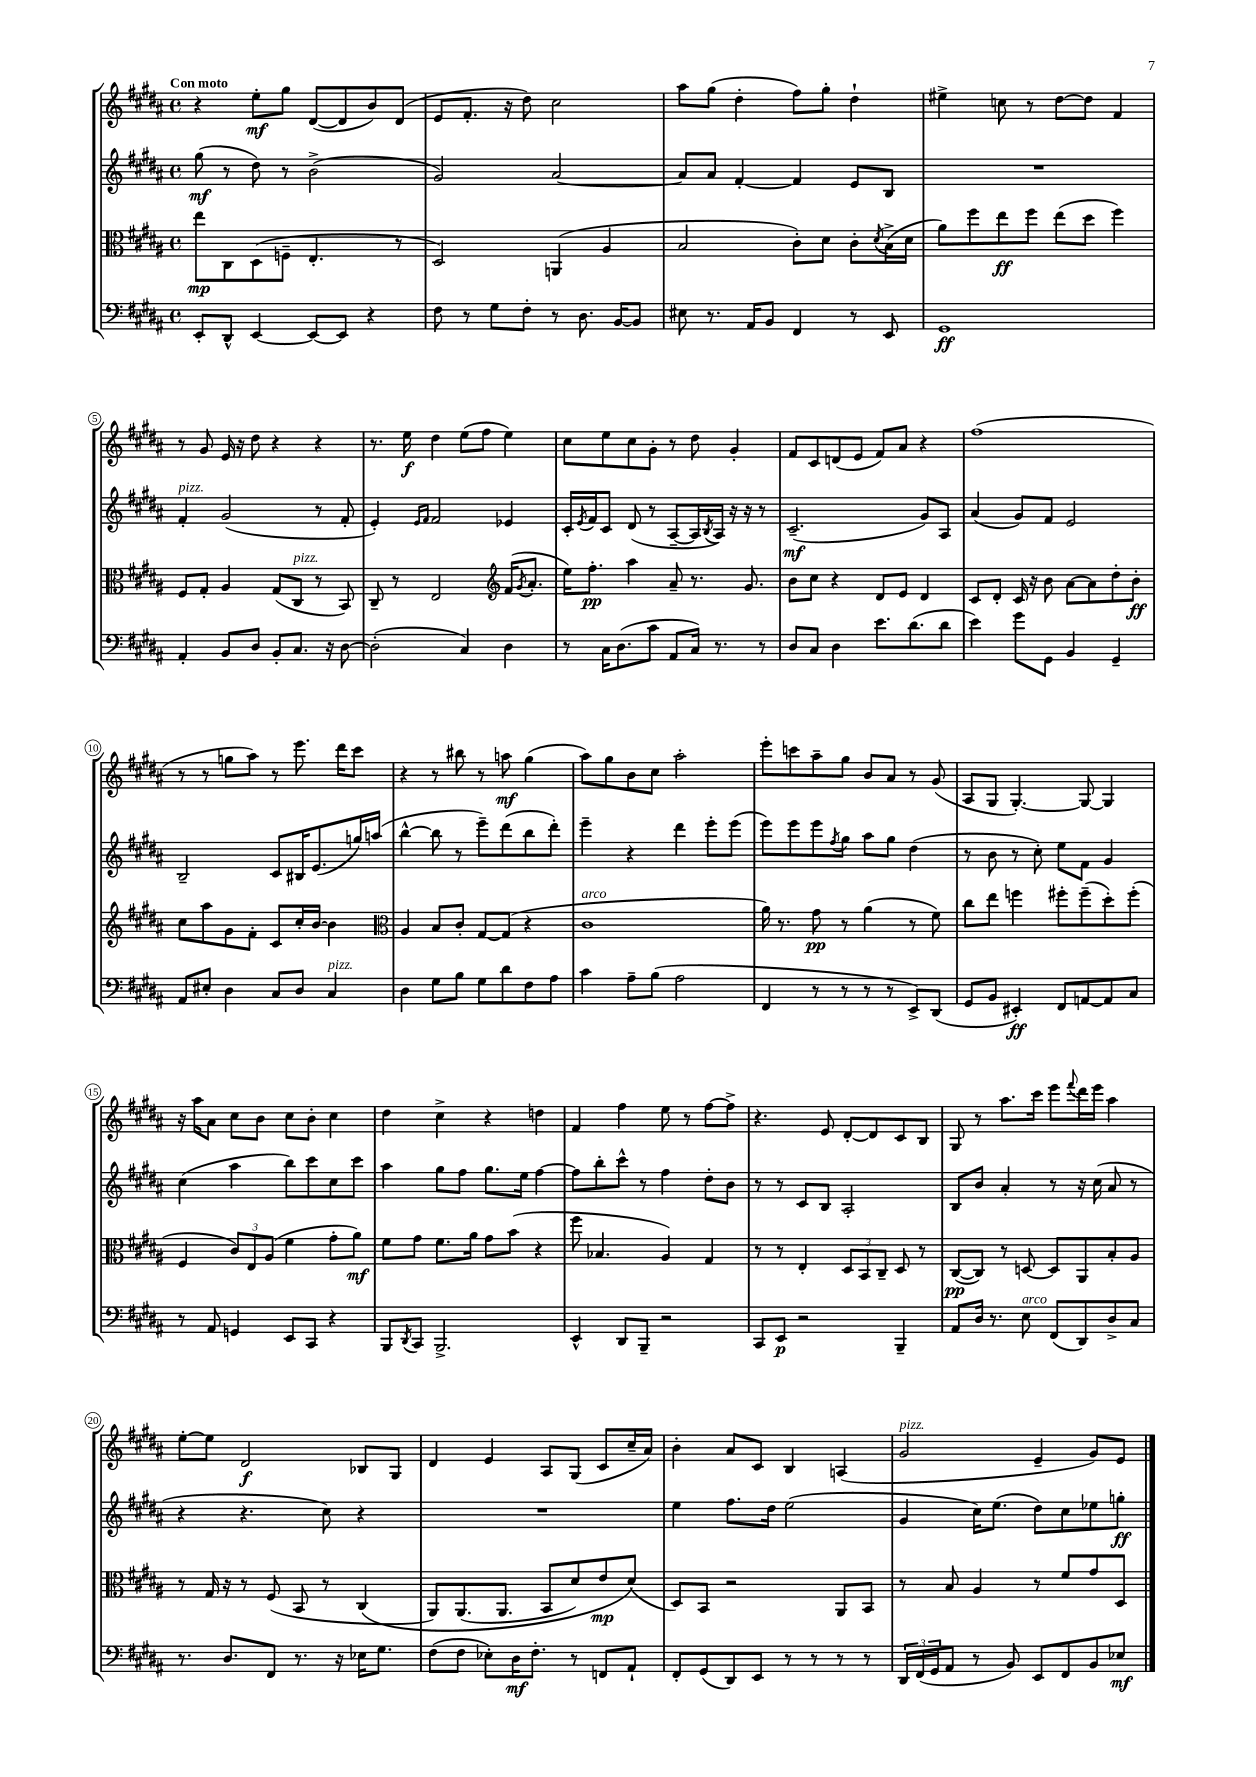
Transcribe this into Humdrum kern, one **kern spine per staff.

**kern	**kern	**kern	**kern
*staff4	*staff3	*staff2	*staff1
*clefF4	*clefC3	*clefG2	*clefG2
*k[f#c#g#d#a#]	*k[f#c#g#d#a#]	*k[f#c#g#d#a#]	*k[f#c#g#d#a#]
*M4/4	*M4/4	*M4/4	*M4/4
*met(c)	*met(c)	*met(c)	*met(c)
8EE'	8ee	(8gg#	4r
8DD#^^	8C#	8r	.
[4EE	(8D#	8dd#)	8ee'
.	8F~	8r	8gg#
8EE_	4.E'	(2b^	([8d#
8EE]	.	.	8d#]
4r	.	.	8b)
.	8r	.	(8d#
=	=	=	=
8F#	2D#)	2g#)	8e
8r	.	.	8.f#'
8G#	.	.	.
.	.	.	16r
8F#'	.	.	8dd#)
8r	(4AA	[2a#	2cc#
8.D#	.	.	.
.	4A#	.	.
[16BB	.	.	.
8BB]	.	.	.
=	=	=	=
8E#	2B	8a#]	8aa#
8.r	.	8a#	(8gg#
.	.	[4f#'	4dd#'
16AA#	.	.	.
8BB	.	.	.
4FF#	8c#')	4f#]	8ff#)
.	8d#	.	8gg#'
8r	8c#'	8e	4dd#`
.	8qd#	.	.
8EE	(16B^	8B	.
.	16d#	.	.
=	=	=	=
1GG#	8a#)	1r	4ee#^
.	8ff#	.	.
.	8ee	.	8cc
.	8ff#	.	8r
.	(8ee	.	[8dd#
.	8dd#	.	8dd#]
.	4ff#)	.	4f#
=	=	=	=
4AA#'	8F#	4f#'	8r
.	8G#'	.	8g#
8BB	4A#	(2g#	16e
.	.	.	16r
8D#	.	.	8dd#
8BB'	(8G#	.	4r
8.C#	8C#	.	.
.	8r	8r	4r
16r	.	.	.
[8D#	8BB)	8f#'	.
=	=	=	=
(2D#']	8C#~	4e')	8.r
.	8r	.	.
.	.	.	16ee
.	.	16qqe	.
.	.	16qqf#	.
.	2E	2f#	4dd#
4C#)	.	.	(8ee
.	.	.	8ff#
*	*clefG2	*	*
4D#	(16f#	4e-	4ee)
.	8qg#	.	.
.	8.a#'	.	.
=	=	=	=
8r	16ee)	16c#'	8cc#
.	.	8qe	.
.	8.ff#'	16f#	.
16C#	.	8c#	8ee
(8.D#	.	.	.
.	4aa#	(8d#	8cc#
8c#	.	8r	8g#'
8AA#	8a#~	[8A#~	8r
16C#)	8.r	16A#]	8dd#
.	.	8qB	.
8.r	.	16A#)	.
.	.	16r	4g#'
.	8.g#	16r	.
8r	.	8r	.
=	=	=	=
8D#	8b	(2.c#~	8f#
8C#	8cc#	.	8c#
4D#	4r	.	(8d
.	.	.	8e
8.e	8d#	.	8f#)
.	8e	.	8a#
(8.d#	.	.	.
.	4d#	8g#)	4r
8d#	.	8A#	.
=	=	=	=
4e)	8c#	(4a#	(1ff#
.	8d#'	.	.
8g#	16c#	8g#)	.
.	16r	.	.
8GG#	8b	8f#	.
4BB	[8a#	2e	.
.	8a#]	.	.
4GG#~	8dd#'	.	.
.	8b'	.	.
=	=	=	=
8AA#	8cc#	2B~	8r
8E#'	8aa#	.	8r
4D#	8g#	.	8gg
.	8f#'	.	8aa#)
8C#	8c#	8c#	8r
8D#	16cc#'	16B#	8.eee
.	[16b	(8.e	.
4C#	4b]	.	.
.	.	.	16ddd#
.	.	16gg)	8ccc#
.	.	(16aa	.
=	=	=	=
*	*clefC3	*	*
4D#	4A#	[4bb^^	4r
8G#	8B	8bb]	8r
8B	8c#'	8r	8bb#
8G#	[8G#	8eee~)	8r
8d#	(8G#]	(8ddd#	8aa
8F#	4r	8bb	(4gg#
8A#	.	8ddd#')	.
=	=	=	=
4c#	1c#	4eee~	8aa#)
.	.	.	8gg#
8A#~	.	4r	8b
(8B	.	.	8cc#
2A#	.	4ddd#	2aa#'
.	.	8eee'	.
.	.	(8eee	.
=	=	=	=
4FF#	16a#)	8eee)	8eee'
.	8.r	.	.
.	.	8eee	8ccc
8r	8g#	8eee	8aa#~
.	.	8qff#	.
8r	8r	8gg#	8gg#
8r	(4a#	8aa#	8b
8r	.	8gg#	8a#
8EE^)	8r	(4dd#	8r
(8DD#	8f#)	.	(8g#
=	=	=	=
8GG#	8cc#	8r	8A#
8BB	8ee	8b	8G#
4EE#')	4ff	8r	[4.G#')
.	.	8cc#')	.
8FF#	8ff#'	8ee	.
[8AA	(8ff#~	8f#	8G#_
8AA]	8dd#')	4g#	4G#]
8C#	(8ff#'	.	.
=	=	=	=
8r	4F#	(4cc#	16r
.	.	.	16aa#
8AA#	.	.	8a#
4GG	12c#)	4aa#	8cc#
.	12E	.	.
.	.	.	8b
.	(12A#	.	.
8EE	4f#	8bb)	8cc#
8CC#	.	8ccc#	8b'
4r	8g#'	8cc#	4cc#
.	8a#)	8ccc#	.
=	=	=	=
8BBB	8f#	4aa#	4dd#
8qDD#	.	.	.
8CC#	8g#	.	.
2.BBB^	8.f#	8gg#	4cc#^
.	.	8ff#	.
.	16a#	.	.
.	8g#	8.gg#	4r
.	(8b	.	.
.	.	16ee	.
.	4r	[4ff#	4dd
=	=	=	=
4EE^^	8ff#	8ff#]	4f#
.	4.B-	8bb'	.
8DD#	.	8ccc#^^	4ff#
8BBB~	.	8r	.
2r	4A#)	4ff#	8ee
.	.	.	8r
.	4G#	8dd#'	[8ff#
.	.	8b	8ff#^]
=	=	=	=
8CC#	8r	8r	4.r
8EE	8r	8r	.
2r	4E'	8c#	.
.	.	8B	8e
.	12D#	2A#'	[8d#'
.	12BB	.	.
.	.	.	8d#]
.	12C#~	.	.
4BBB~	8D#	.	8c#
.	8r	.	8B
=	=	=	=
8AA#	([8C#	8B	8G#
16D#	8C#])	8b	8r
8.r	.	.	.
.	8r	4a#'	8.aa#
8E	[8D	.	.
.	.	.	16ccc#
(8FF#	8D]	8r	8eee
.	.	.	8qqfff#
8DD#)	8AA#	16r	16ddd#
.	.	(16cc#	16eee
8D#^	8B'	8a#	4aa#
8C#	8A#	8r	.
=	=	=	=
8.r	8r	4r	[8ee'
.	16G#	.	8ee]
8.D#	16r	.	.
.	8r	4.r	2d#
8FF#	(8F#	.	.
8.r	8BB	.	.
.	8r	8cc#)	.
16r	.	.	.
16E-	&(4C#	4r	8B-
8.G#	.	.	.
.	.	.	8G#
=	=	=	=
(8F#	8AA#)	1r	4d#
8F#	(8.AA#	.	.
8E-')	.	.	4e
.	8.AA#	.	.
16D#	.	.	.
8.F#'	.	.	.
.	8BB	.	8A#
8r	8d#)	.	(8G#
8FF	8e	.	8c#
8AA#`	(8d#&)	.	16cc#~
.	.	.	16a#)
=	=	=	=
8FF#'	8D#)	4ee	4b'
(8GG#	8BB	.	.
8DD#)	2r	8.ff#	8a#
8EE	.	.	8c#
.	.	16dd#	.
8r	.	(2ee	4B
8r	.	.	.
8r	8AA#	.	(4A
8r	8BB	.	.
=	=	=	=
24DD#	8r	4g#	2g#
(24FF#	.	.	.
24GG#	.	.	.
8AA#	8B	.	.
8r	4A#	16cc#)	.
.	.	(8.ee	.
8BB)	.	.	.
8EE	8r	8dd#)	4e~
8FF#	8f#	8cc#	.
8BB	8g#	8ee-	8g#)
8E-	8D#	8gg'	8e
==	==	==	==
*-	*-	*-	*-
